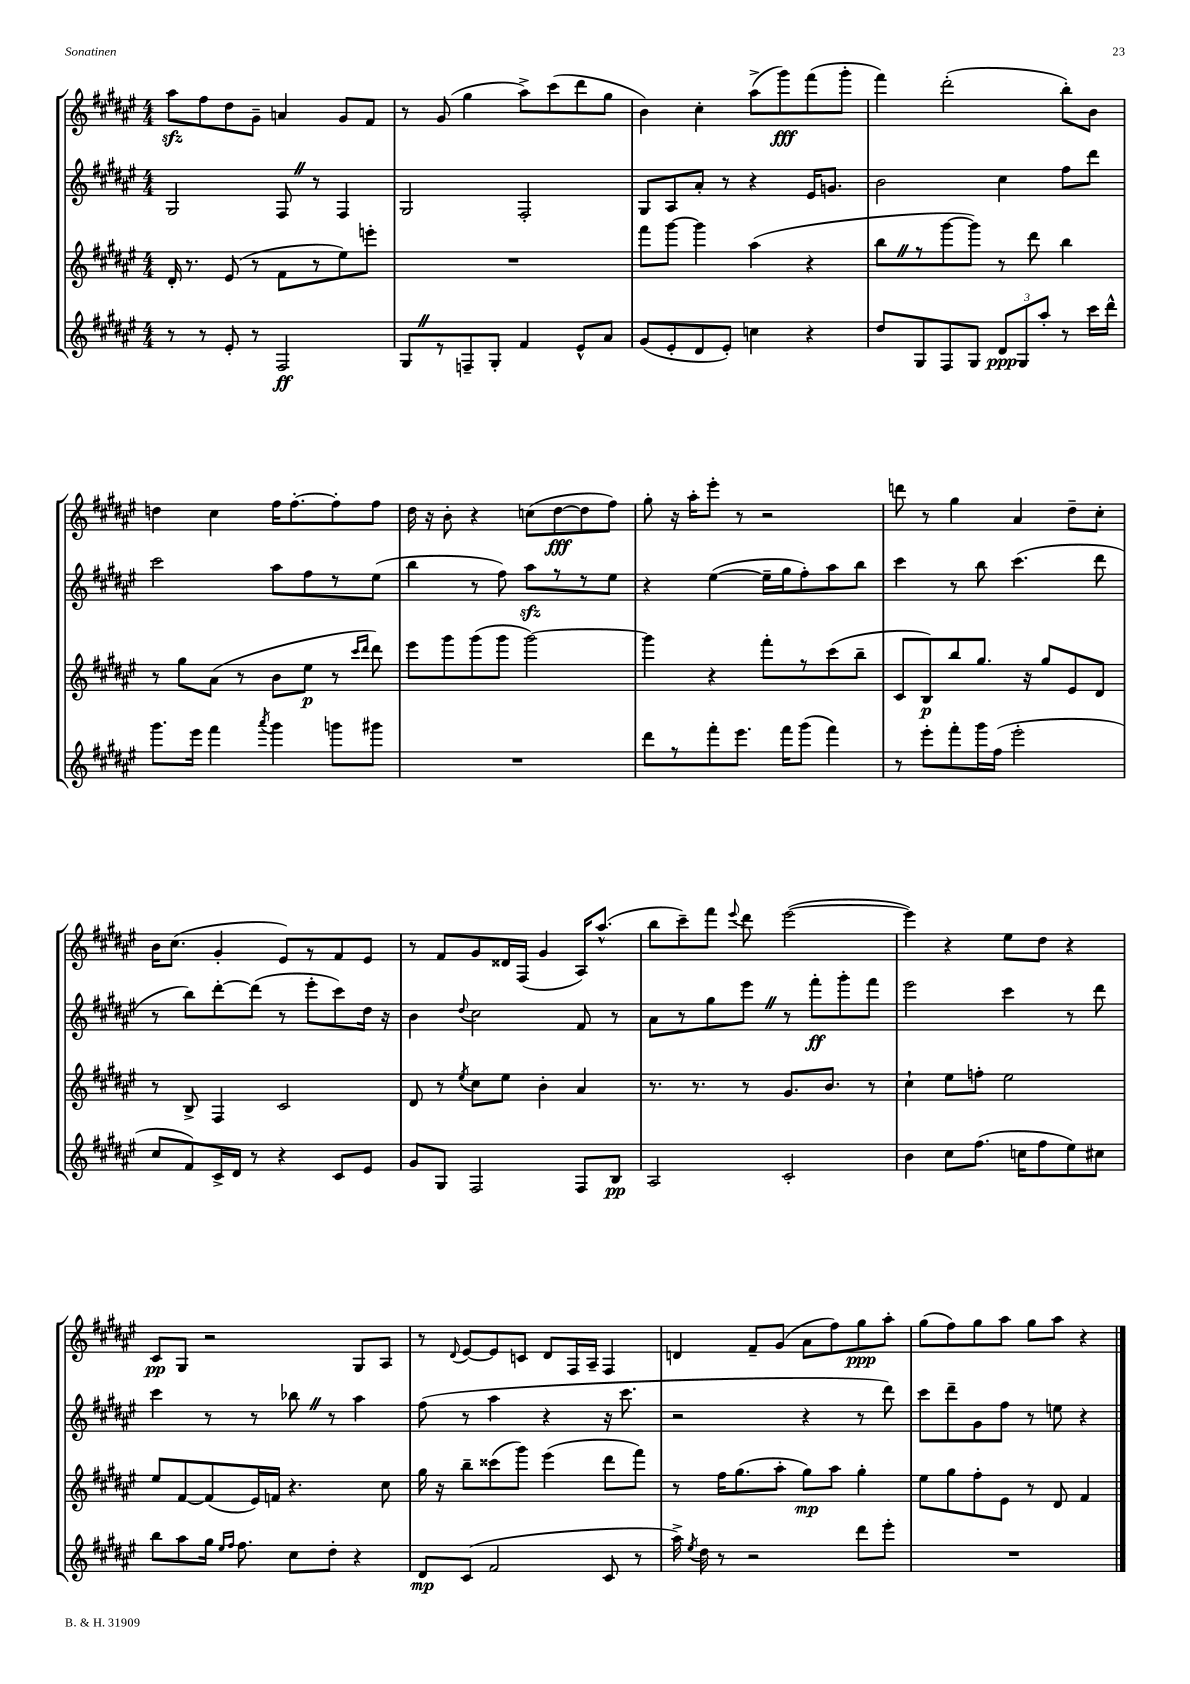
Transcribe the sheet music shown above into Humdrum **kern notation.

**kern	**dynam	**kern	**dynam	**kern	**dynam	**kern	**dynam
*part4	*part4	*part3	*part3	*part2	*part2	*part1	*part1
*staff4	*staff4	*staff3	*staff3	*staff2	*staff2	*staff1	*staff1
*clefG2	*	*clefG2	*	*clefG2	*	*clefG2	*
*k[f#c#g#d#a#e#]	*	*k[f#c#g#d#a#e#]	*	*k[f#c#g#d#a#e#]	*	*k[f#c#g#d#a#e#]	*
*M4/4	*	*M4/4	*	*M4/4	*	*M4/4	*
=17	=17	=17	=17	=17	=17	=17	=17
8r	.	16d#'/	.	2G#/	.	8aa#zz\L	.
.	.	8.r	.	.	.	.	.
8r	.	.	.	.	.	8ff#\	.
8e#'/	.	(8e#/	.	.	.	8dd#\	.
8r	.	8r	.	.	.	8g#~\J	.
2F#/	ff	8f#\L	.	8F#Z/	.	4an/	.
.	.	8r	.	8r	.	.	.
.	.	8ee#\)	.	4F#/	.	8g#/L	.
.	.	8eeen'\J	.	.	.	8f#/J	.
=18	=18	=18	=18	=18	=18	=18	=18
8G#Z/L	.	1r	.	2G#/	.	8r	.
8r	.	.	.	.	.	(8g#/	.
8Fn~/	.	.	.	.	.	4gg#\	.
8G#'/J	.	.	.	.	.	.	.
4f#/	.	.	.	2F#'/	.	8aa#^\L)	.
.	.	.	.	.	.	(8ccc#\	.
8e#^^/L	.	.	.	.	.	8ddd#\	.
8a#/J	.	.	.	.	.	8gg#\J	.
=19	=19	=19	=19	=19	=19	=19	=19
(8g#/L	.	8fff#\L	.	8G#/L	.	4b\)	.
8e#'/	.	[8ggg#\J	.	8A#/	.	.	.
8d#/	.	4ggg#\]	.	8a#'/J	.	4cc#'\	.
8e#'/J)	.	.	.	8r	.	.	.
4ccn\	.	(4aa#\	.	4r	.	(8aa#^\L	.
.	.	.	.	.	.	8ggg#\)	fff
4r	.	4r	.	16e#/KL	.	(8fff#\	.
.	.	.	.	8.gn/J	.	.	.
.	.	.	.	.	.	8ggg#'\J	.
=20	=20	=20	=20	=20	=20	=20	=20
8dd#/L	.	8bbZ\L	.	2b\	.	4fff#\)	.
8G#/	.	8r	.	.	.	.	.
8F#/	.	[8ggg#\	.	.	.	(2ddd#'\	.
8G#/J	.	8ggg#\J])	.	.	.	.	.
12d#/L	ppp	8r	.	4cc#\	.	.	.
12G#/	.	.	.	.	.	.	.
.	.	8ddd#\	.	.	.	.	.
12aa#'/J	.	.	.	.	.	.	.
8r	.	4bb\	.	8ff#\L	.	8bb'\L)	.
16ccc#\LL	.	.	.	8ddd#\J	.	8b\J	.
16ddd#^^\JJ	.	.	.	.	.	.	.
!!LO:LB:g=z
=21	=21	=21	=21	=21	=21	=21	=21
8.ggg#\L	.	8r	.	2ccc#\	.	4ddn\	.
.	.	8gg#\L	.	.	.	.	.
16eee#\Jk	.	.	.	.	.	.	.
4fff#\	.	(8a#\J	.	.	.	4cc#\	.
.	.	8r	.	.	.	.	.
8qaaa#/	.	.	.	.	.	.	.
4ggg#\	.	8b\L	.	8aa#\L	.	16ff#\KL	.
.	.	.	.	.	.	[8.ff#'\	.
.	.	8ee#\J	p	8ff#\	.	.	.
8gggn\L	.	8r	.	8r	.	8ff#'\]	.
.	.	16qqccc#/LL	.	.	.	.	.
.	.	16qqddd#/JJ	.	.	.	.	.
8ggg#X\J	.	8ddd#\)	.	(8ee#\J	.	8ff#\J	.
=22	=22	=22	=22	=22	=22	=22	=22
1r	.	8eee#\L	.	4bb\	.	16dd#\	.
.	.	.	.	.	.	16r	.
.	.	8ggg#\	.	.	.	8b'\	.
.	.	(8ggg#\	.	8r	.	4r	.
.	.	8ggg#\J	.	8ff#\)	.	.	.
.	.	[2ggg#\)	.	8aa#zz\L	.	(8ccn\L	.
.	.	.	.	8r	.	[8dd#\	fff
.	.	.	.	8r	.	8dd#\]	.
.	.	.	.	8ee#\J	.	8ff#\J)	.
=23	=23	=23	=23	=23	=23	=23	=23
8ddd#\L	.	4ggg#\]	.	4r	.	8gg#'\	.
8r	.	.	.	.	.	16r	.
.	.	.	.	.	.	16aa#'\KL	.
8fff#'\	.	4r	.	([4ee#\	.	8eee#'\J	.
8.eee#\J	.	.	.	.	.	8r	.
.	.	8fff#'\L	.	16ee#~\LL]	.	2r	.
16fff#\KL	.	.	.	16gg#\J	.	.	.
(8ggg#\J	.	8r	.	8ff#'\)	.	.	.
4fff#\)	.	(8ccc#\	.	8aa#\	.	.	.
.	.	8bb~\J	.	8bb\J	.	.	.
=24	=24	=24	=24	=24	=24	=24	=24
8r	.	8c#/L	.	4ccc#\	.	8dddn\	.
8eee#'\L	.	8B/)	p	.	.	8r	.
8fff#'\	.	8bb/	.	8r	.	4gg#\	.
16ggg#\L	.	8.gg#/J	.	8bb\	.	.	.
(16ff#\JJ	.	.	.	.	.	.	.
2eee#'\	.	.	.	(4.ccc#\	.	4a#/	.
.	.	16r	.	.	.	.	.
.	.	8gg#/L	.	.	.	.	.
.	.	8e#/	.	.	.	8dd#~\L	.
.	.	8d#/J	.	8ddd#\	.	8cc#'\J	.
!!LO:LB:g=z
=25	=25	=25	=25	=25	=25	=25	=25
8cc#/L	.	8r	.	8r	.	16b\KL	.
.	.	.	.	.	.	(8.cc#\J	.
8f#/)	.	8B^/	.	8bb\L)	.	.	.
16c#^/L	.	4F#/	.	[8ddd#'\	.	4g#'/	.
16d#/JJ	.	.	.	.	.	.	.
8r	.	.	.	(8ddd#\J]	.	.	.
4r	.	2c#/	.	8r	.	8e#/L)	.
.	.	.	.	8eee#'\L	.	8r	.
8c#/L	.	.	.	8ccc#\)	.	8f#/	.
8e#/J	.	.	.	16dd#\Jk	.	8e#/J	.
.	.	.	.	16r	.	.	.
=26	=26	=26	=26	=26	=26	=26	=26
8g#/L	.	8d#/	.	4b\	.	8r	.
8G#/J	.	8r	.	.	.	8f#/L	.
.	.	8qee#/	.	8qqdd#/	.	.	.
2F#/	.	8cc#\L	.	2cc#\	.	8g#/	.
.	.	8ee#\J	.	.	.	16d##X/L	.
.	.	.	.	.	.	(16F#/JJ	.
.	.	4b'\	.	.	.	4g#/	.
8F#/L	.	4a#/	.	8f#/	.	16A#/KL)	.
.	.	.	.	.	.	(8.aa#^^/J	.
8B/J	pp	.	.	8r	.	.	.
=27	=27	=27	=27	=27	=27	=27	=27
2A#/	.	8.r	.	8a#\L	.	8bb\L	.
.	.	.	.	8r	.	8ccc#~\)	.
.	.	8.r	.	.	.	.	.
.	.	.	.	8gg#\	.	8fff#\J	.
.	.	.	.	.	.	8qqeee#/	.
.	.	8r	.	8eee#Z\J	.	8ddd#\	.
2c#'/	.	8.g#/L	.	8r	.	([2eee#\	.
.	.	.	.	8fff#'\L	ff	.	.
.	.	8.b/J	.	.	.	.	.
.	.	.	.	8ggg#'\	.	.	.
.	.	8r	.	8fff#\J	.	.	.
=28	=28	=28	=28	=28	=28	=28	=28
4b\	.	4cc#`\	.	2eee#\	.	4eee#\])	.
8cc#\L	.	8ee#\L	.	.	.	4r	.
(8.ff#\J	.	8ffn'\J	.	.	.	.	.
.	.	2ee#\	.	4ccc#\	.	8ee#\L	.
16ccn\KL	.	.	.	.	.	.	.
8ff#\	.	.	.	.	.	8dd#\J	.
8ee#\)	.	.	.	8r	.	4r	.
8cc#X\J	.	.	.	8ddd#\	.	.	.
!!LO:LB:g=z
=29	=29	=29	=29	=29	=29	=29	=29
8bb\L	.	8ee#/L	.	4ccc#\	.	8c#/L	pp
8aa#\	.	[8f#/	.	.	.	8G#/J	.
16gg#\Jk	.	(8f#/]	.	8r	.	2r	.
16qqee#/LL	.	.	.	.	.	.	.
16qqff#/JJ	.	.	.	.	.	.	.
8.ff#\	.	.	.	.	.	.	.
.	.	16e#/L)	.	8r	.	.	.
.	.	16fn/JJ	.	.	.	.	.
8cc#\L	.	4.r	.	8bb-XZ\	.	.	.
8dd#'\J	.	.	.	8r	.	.	.
4r	.	.	.	4aa#\	.	8G#/L	.
.	.	8cc#\	.	.	.	8A#/J	.
=30	=30	=30	=30	=30	=30	=30	=30
8d#/L	mp	16gg#\	.	(8ff#\	.	8r	.
.	.	16r	.	.	.	.	.
.	.	.	.	.	.	8qqd#/	.
(8c#/J	.	8bb~\L	.	8r	.	[8e#/L	.
2f#/	.	(8ccc##X\	.	4aa#\	.	8e#/]	.
.	.	8ggg#\J)	.	.	.	8cn/J	.
.	.	(4eee#\	.	4r	.	8d#/L	.
.	.	.	.	.	.	16F#/L	.
.	.	.	.	.	.	16A#~/JJ	.
8c#/	.	8ddd#\L	.	16r	.	4F#/	.
.	.	.	.	8.ccc#\	.	.	.
8r	.	8fff#\J)	.	.	.	.	.
=31	=31	=31	=31	=31	=31	=31	=31
16aa#^\)	.	8r	.	2r	.	4dn/	.
8qee#/	.	.	.	.	.	.	.
16dd#\	.	.	.	.	.	.	.
8r	.	16ff#\KL	.	.	.	.	.
.	.	(8.gg#\	.	.	.	.	.
2r	.	.	.	.	.	8f#~/L	.
.	.	8aa#'\J	.	.	.	(8g#/J	.
.	.	8gg#\L)	mp	4r	.	8a#\L	.
.	.	8aa#\J	.	.	.	8ff#\)	.
8ddd#\L	.	4gg#'\	.	8r	.	8gg#\	ppp
8eee#'\J	.	.	.	8ddd#\)	.	8aa#'\J	.
=32	=32	=32	=32	=32	=32	=32	=32
1r	.	8ee#\L	.	8ccc#\L	.	(8gg#\L	.
.	.	8gg#\	.	8ddd#~\	.	8ff#\)	.
.	.	8ff#'\	.	8g#\	.	8gg#\	.
.	.	8e#\J	.	8ff#\J	.	8aa#\J	.
.	.	8r	.	8r	.	8gg#\L	.
.	.	8d#/	.	8een\	.	8aa#\J	.
.	.	4f#/	.	4r	.	4r	.
==	==	==	==	==	==	==	==
*-	*-	*-	*-	*-	*-	*-	*-
